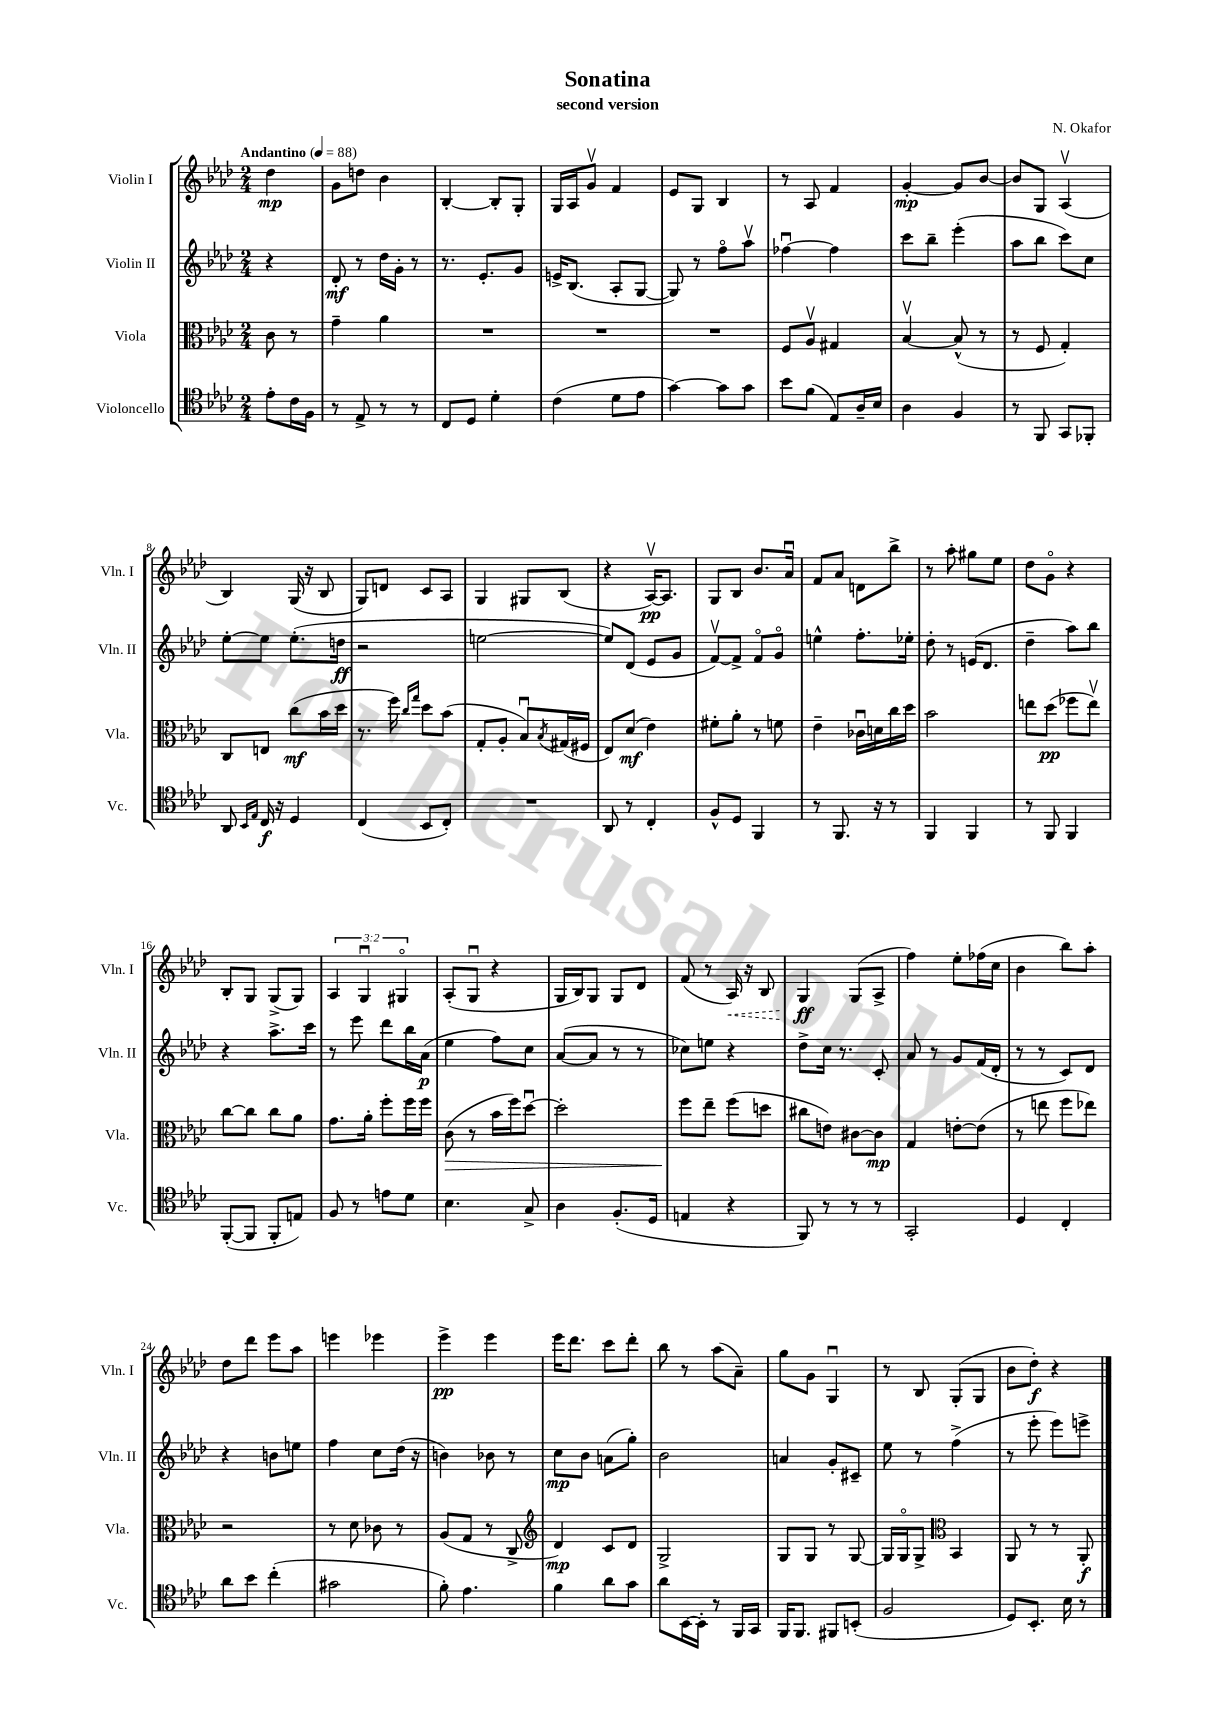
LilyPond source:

\header { title = "Sonatina" composer = "N. Okafor" subtitle = "second version" }
<<
\new StaffGroup <<
\new Staff = "s0" \with { instrumentName = "Violin I" shortInstrumentName = "Vln. I" } {
    \clef treble \key aes \major \numericTimeSignature \time 2/4 \override Staff.TupletNumber.text = #tuplet-number::calc-fraction-text \partial 4 \tempo "Andantino" 4 = 88
    des''4\mp |
    g'8 d''8 bes'4 |
    bes4~-. bes8-. g8-. |
    g16 aes16 g'8\upbow f'4 |
    ees'8 g8 bes4 |
    r8 aes8 f'4 |
    g'4~-.\mp g'8 bes'8~ |
    bes'8 g8 aes4\upbow( |
    bes4) g16( r16 bes8 |
    g8) d'8 c'8 aes8 |
    g4 gis8 bes8( |
    r4 aes16~\upbow\pp) aes8. |
    g8 bes8 bes'8. aes'16\downbow |
    f'8 aes'8 d'8 bes''8-> |
    r8 aes''8-. gis''8 ees''8 |
    des''8 g'8\flageolet r4 |
    bes8-. g8 g8->( g8) |
    \tuplet 3/2 { aes4 g4\downbow gis4\flageolet } |
    aes8-.( g8\downbow r4 |
    g16 bes16) g8 g8 des'8 |
    f'8( r8 \once \override Hairpin.style = #'dashed-line aes16\<) r16 bes8 |
    g4\ff\! g8( aes8-> |
    f''4) ees''8-. fes''16( c''16 |
    bes'4 bes''8) aes''8-. |
    des''8 des'''8 ees'''8 aes''8 |
    e'''4 ees'''4 |
    ees'''4->\pp ees'''4 |
    ees'''16 des'''8. c'''8 des'''8-. |
    bes''8 r8 aes''8( aes'8--) |
    g''8 g'8 g4\downbow |
    r8 bes8 g8-.( g8 |
    bes'8 des''8-.\f) r4 \bar "|." |
}
\new Staff = "s1" \with { instrumentName = "Violin II" shortInstrumentName = "Vln. II" } {
    \clef treble \key aes \major \numericTimeSignature \time 2/4 \partial 4
    r4 |
    des'8-.\mf r8 des''16 g'16-. r8 |
    r8. ees'8.-. g'8 |
    e'16-> bes8.( aes8-. g8~ |
    g8) r8 f''8\flageolet aes''8\upbow |
    fes''4~\downbow fes''4 |
    c'''8 bes''8-- ees'''4-.( |
    aes''8 bes''8 c'''8) c''8 |
    ees''8~-. ees''8 ees''8.-.( d''16\ff |
    r2 |
    e''2~ |
    e''8) des'8( ees'8 g'8 |
    f'8~\upbow) f'8-> f'8\flageolet g'8\flageolet |
    e''4-^ f''8.-. ees''16-. |
    des''8-. r8 e'16( des'8. |
    des''4-- aes''8) bes''8 |
    r4 aes''8.-> c'''16 |
    r8 ees'''8 des'''8 bes''16 aes'16\p( |
    ees''4 f''8) c''8 |
    aes'8~( aes'8 r8 r8 |
    ces''8) e''8 r4 |
    des''8-> c''16 r8. c'8-. |
    aes'8 r8 g'8 f'16( des'16-. |
    r8 r8 c'8) des'8 |
    r4 b'8 e''8 |
    f''4 c''8 des''16( r16 |
    b'4) bes'8 r8 |
    c''8\mp bes'8 a'8( g''8-.) |
    bes'2 |
    a'4 g'8-. cis'8-- |
    ees''8 r8 f''4->( |
    r8 ees'''8-. ees'''8) e'''8-> \bar "|." |
}
\new Staff = "s2" \with { instrumentName = "Viola" shortInstrumentName = "Vla." } {
    \clef alto \key aes \major \numericTimeSignature \time 2/4 \partial 4
    c'8 r8 |
    g'4-- aes'4 |
    R2 |
    R2 |
    R2 |
    f8 aes8\upbow gis4 |
    bes4~\upbow bes8-^( r8 |
    r8 f8 g4-.) |
    c8 e8 c''8\mf( bes'16 des''16 |
    r8. f''16) \grace { c''16 g''16 } des''8 bes'8( |
    g8-. aes8-. bes8\downbow) \acciaccatura { bes8 } gis16( fis16 |
    ees8) des'8\mf( ees'4) |
    fis'8-. aes'8-. r8 f'8 |
    ees'4-- ces'16\downbow d'16 c''16 des''16 |
    bes'2 |
    e''8 des''8\pp( fes''8 e''8\upbow) |
    c''8~ c''8 c''8 aes'8 |
    g'8. aes'16-. f''8-. f''16 f''16 |
    c'8\>( r8 bes'16 f''16) des''8~\downbow |
    des''2-. |
    f''8\! ees''8-- f''8( d''8 |
    cis''8 e'8) cis'8~ cis'8\mp |
    g4 e'8~-. e'8( |
    r8 e''8 f''8 ees''8) |
    r2 |
    r8 des'8 ces'8 r8 |
    aes8( g8 r8 c8-> |
    \clef treble des'4\mp) c'8 des'8 |
    g2-> |
    g8 g8 r8 g8~ |
    g16 g16\flageolet g8-> \clef alto bes,4 |
    aes,8 r8 r8 aes,8-.\f \bar "|." |
}
\new Staff = "s3" \with { instrumentName = "Violoncello" shortInstrumentName = "Vc." } {
    \clef tenor \key aes \major \numericTimeSignature \time 2/4 \partial 4
    ees'8-. c'16 f16 |
    r8 ees8-> r8 r8 |
    c8 des8 des'4-. |
    c'4( des'8 ees'8 |
    g'4~) g'8 g'8 |
    bes'8 f'8( ees8) aes16-- bes16 |
    aes4 f4 |
    r8 f,8 g,8 fes,8-. |
    aes,8 \grace { bes,16 ees16 } c16\f r16 des4 |
    c4( bes,8 c8-.) |
    R2 |
    aes,8 r8 c4-. |
    f8-^ des8 f,4 |
    r8 f,8. r16 r8 |
    f,4 f,4 |
    r8 f,8 f,4 |
    f,8~-.( f,8 f,8-. e8) |
    f8 r8 e'8 des'8 |
    bes4. g8-> |
    aes4 f8.-.( des16 |
    e4 r4 |
    f,8) r8 r8 r8 |
    g,2-. |
    des4 c4-. |
    aes'8 bes'8 c''4-.( |
    gis'2 |
    f'8-.) ees'4. |
    f'4 aes'8 g'8 |
    aes'8 bes,16~ bes,16-. r8 f,16 g,16 |
    f,16 f,8. fis,8 b,8-.( |
    f2 |
    des8) bes,8.-. bes16 r8 \bar "|." |
}
>>
>>
